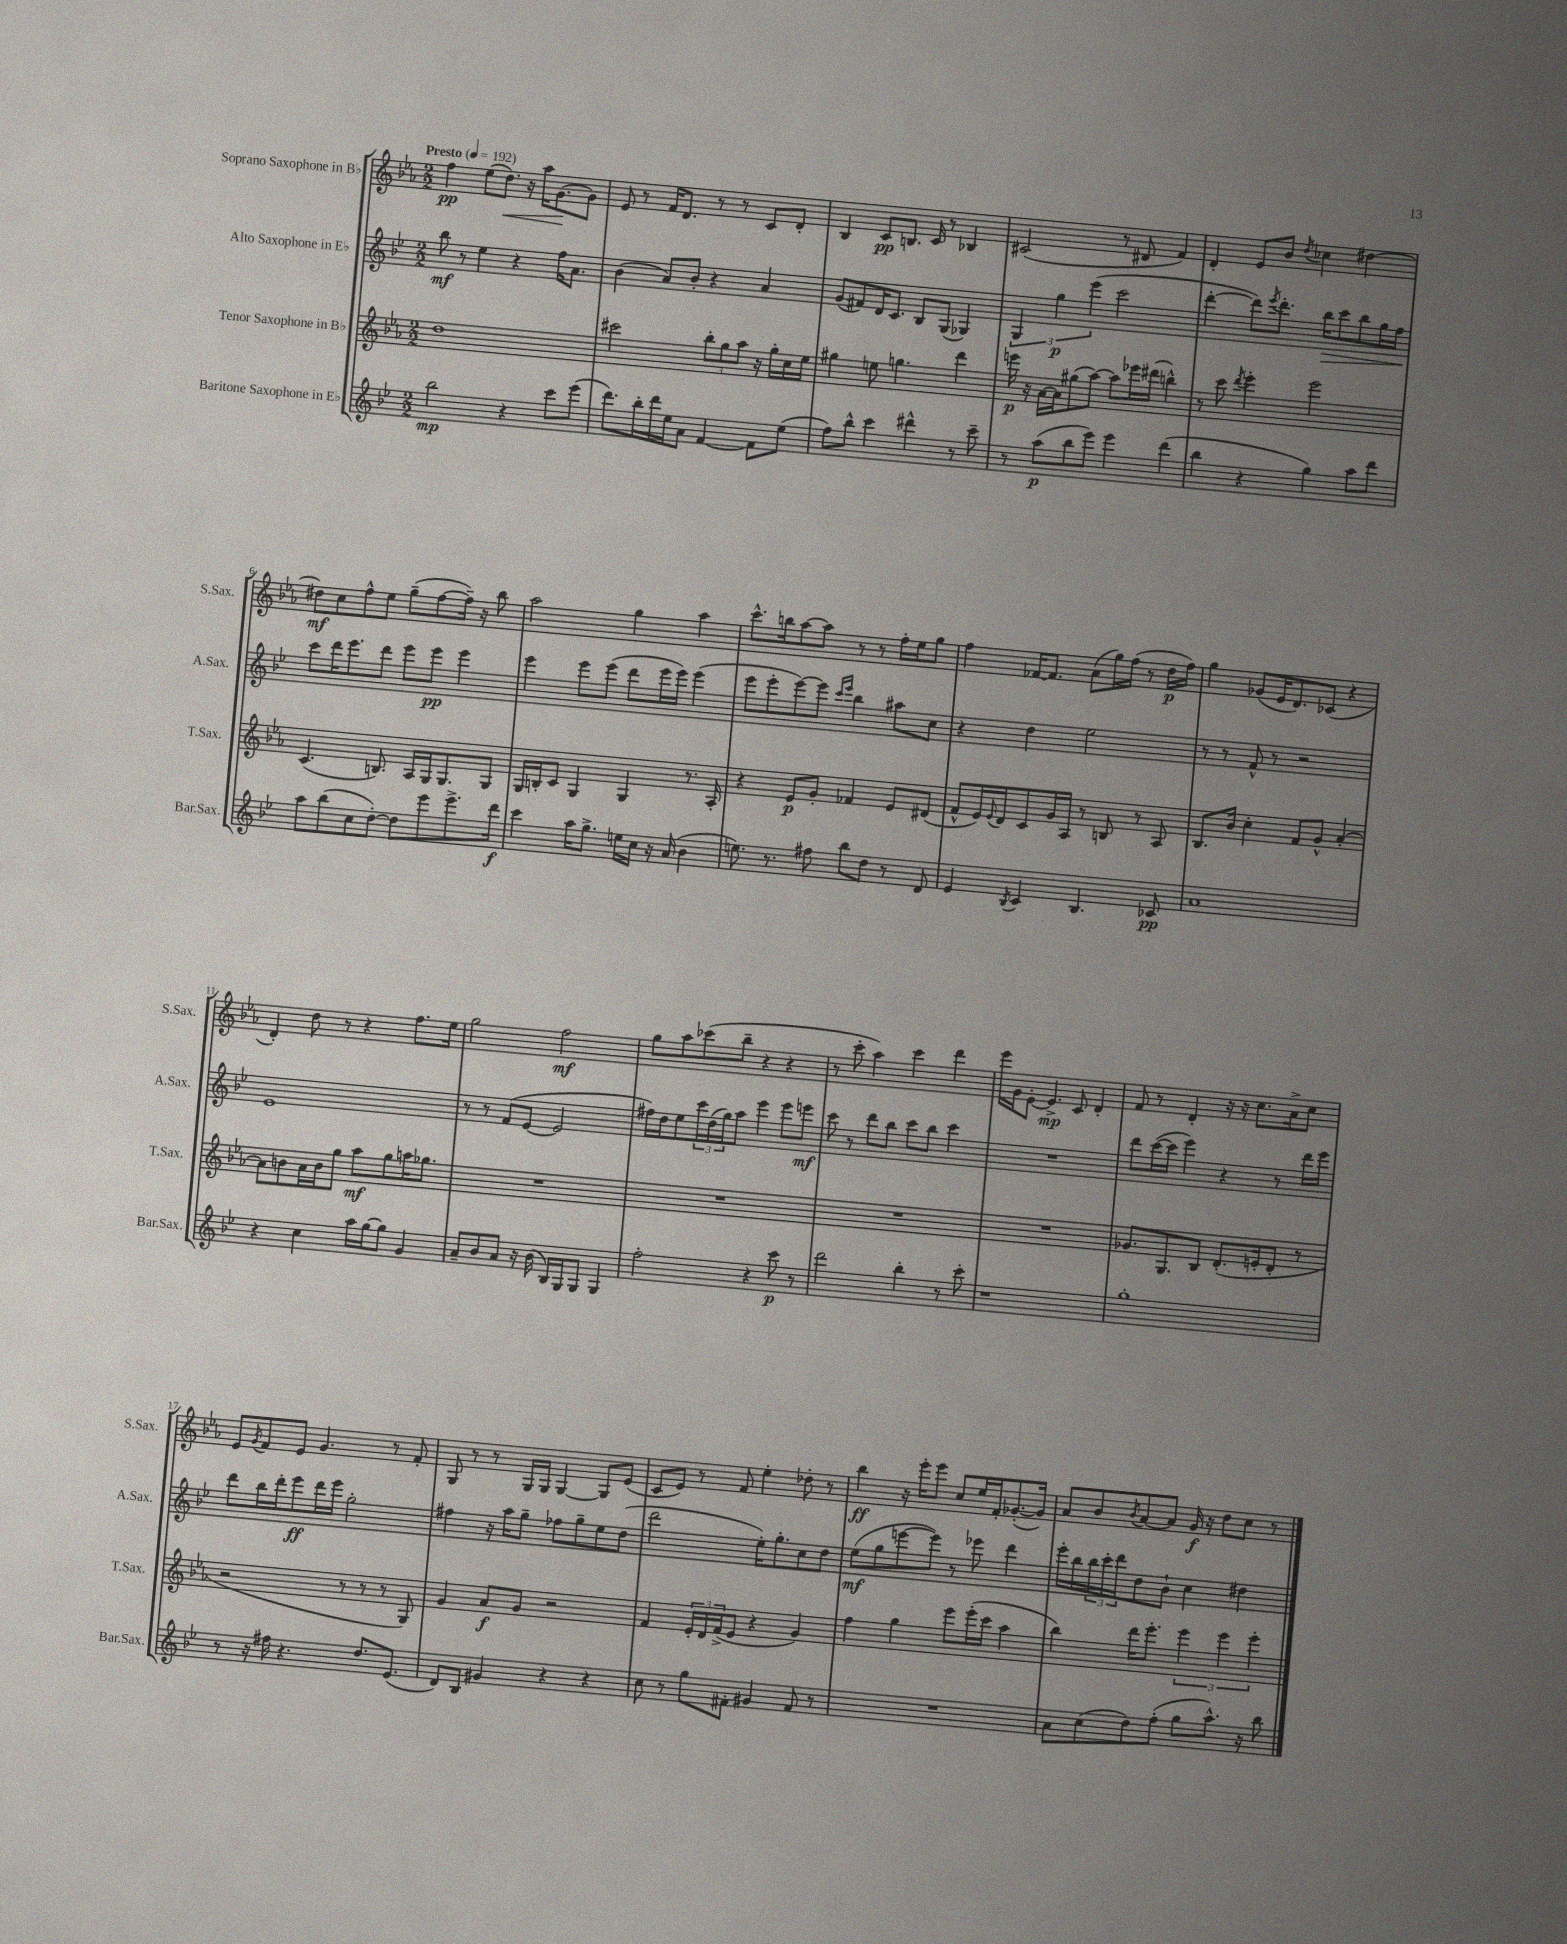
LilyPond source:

<<
\new StaffGroup <<
\new Staff = "s0" \with { instrumentName = "Soprano Saxophone in Bb" shortInstrumentName = "S.Sax." } {
    \clef treble \key ees \major \numericTimeSignature \time 2/2 \tempo "Presto" 4 = 192
    f''4\pp ees''8( d''8.\<) r16 aes''16 g'8.~\! g'8 |
    ees'8 r8 f'16 d'8. r8 r8 c'8 d'8-. |
    bes4 c'8\pp b8. c'16 r8 bes4 |
    cis'2( r8 dis'8 f'4) |
    d'4-. ees'8 bes'8 \acciaccatura { d''8 } ces''4 dis''4~ |
    dis''8\mf c''8 f''8-^ ees''8 g''8--( f''8~ f''16--) r16 bes''8 |
    aes''2 g''4 aes''4 |
    c'''8.-^ b''16 aes''8~ aes''8 r8 r8 f''16-. ees''16 g''8 |
    f''4 fes'16~ fes'8. aes'8( g''16) f''16( r8 d''16\p f''16) |
    g''4 ges'8( ees'16 d'8.) ces'8( r4 |
    d'4-.) d''8 r8 r4 f''8. ees''16 |
    g''2 f''2\mf |
    g''8 aes''8 ces'''8( bes''8-- r4 r4 |
    r8 c'''8-. aes''4) c'''4 d'''4 |
    ees'''16 g'16 ees'8~-. ees'4.->\mp c'8 d'4-. |
    f'8 r8 d'4-. r16 r16 c''8. aes'16-> c''8 |
    ees'8 \acciaccatura { g'8 } f'8 ees'8 g'4. r8 f'8-. |
    g8 r8 r8 g16 g16 g4~ g8 ees'8( |
    c'8 ees'8) r8 f'8 ees''4-. des''8-. r8 |
    bes''4\ff r16 ees'''16-. ees'''8 c''8 ees''16 f'16-. ges'8.~-.( ges'16) |
    aes'8 bes'8 \acciaccatura { bes'8 } aes'8~ aes'8 g'16\f r16 d''8 c''8 r8 \bar "|." |
}
\new Staff = "s1" \with { instrumentName = "Alto Saxophone in Eb" shortInstrumentName = "A.Sax." } {
    \clef treble \key bes \major \numericTimeSignature \time 2/2
    bes''8\mf r8 ees''4 r4 f''16 a'8. |
    bes'4( a'8) bes'8-. r4 a'4 |
    g'8( fis'8) d'16 c'8. bes8 g8( ges4) |
    \tuplet 3/2 { g4 g''4\p ees'''4( } c'''2 |
    d'''4~-. d'''8) \acciaccatura { ees'''8 } d'''8.-. bes''16\> c'''8 bes''8 g''16 f''16 |
    c'''8\! d'''16 ees'''8. d'''8 ees'''8 ees'''8\pp ees'''4 |
    ees'''4 ees'''8 ees'''8( d'''8 ees'''16 ees'''16) ees'''4( |
    ees'''8 ees'''8-. ees'''8~) ees'''8 \grace { c'''16 ees'''16 } bes''4 ais''8 c''8 |
    r4 d''4 ees''2 |
    r8 r8 f'8-^ r8 r2 |
    ees'1 |
    r8 r8 f'8( ees'8~ ees'2 |
    fis''16) d''16 ees''8 \tuplet 3/2 { c'''16 d''16( g''16) } a''8 ees'''4 ees'''8 e'''8\mf |
    c'''8 r8 d'''8 bes''8 c'''8 bes''8 c'''4 |
    R1 |
    d'''8 c'''16~( c'''16 ees'''4) r4 r8 d'''16 ees'''16 |
    d'''8 bes''16 d'''16-. ees'''8\ff d'''16 ees'''16 g''2-. |
    fis''4 r16 a''16 g''8-- fes''8 g''8-- ees''8 d''8( |
    d'''2 ees''16-.) g''8.-. c''8 d''8 |
    ees''8\mf( g''8 e'''8~ e'''8) r8 ees'''8 d'''4 |
    ees'''16-. bes''16 \tuplet 3/2 { bes''16 c'''16-. d'''16 } d''8 bes'8-! c''4 dis''4 \bar "|." |
}
\new Staff = "s2" \with { instrumentName = "Tenor Saxophone in Bb" shortInstrumentName = "T.Sax." } {
    \clef treble \key ees \major \numericTimeSignature \time 2/2
    d''1 |
    cis'''2 \tuplet 3/2 { bes''8-. g''8 aes''8 } r16 g''16-. c''16 ees''16 |
    gis''4 e''8 g''4. d'''4 |
    e'''16\p r16 aes'16~ aes'16 gis''8( aes''8~) aes''8 ees'''16 dis'''16( b''4-^) |
    r8 c'''8 \acciaccatura { d'''8 } ees'''4-. ees'''2 |
    c'4.( b8.) aes16 g16 g8. g8 |
    g16 b16-. c'8 g4 g4 r8. aes16-. |
    r4 ees'8\p g'8-. fes'4 ees'8 dis'8( |
    f'8-^ ees'16) \appoggiatura { ees'8 } d'16 c'8 g'16 aes16 r8 b8 r8 aes8 |
    bes8. bes'16 c''4-. f'8 g'8-^ aes'4~-. |
    aes'8 b'8 aes'16 b'16 g''8 aes''8\mf g''8 a''16 ges''8. |
    R1 |
    R1 |
    R1 |
    R1 |
    ges'8. g8. bes8 d'8.-.( e'16-. d'8-. r8 |
    r2 r8 r8 r8 g8) |
    g'4 aes'8\f g'8 r2 |
    f'4 \tuplet 3/2 { ees'16-. d'16 f'16->( } ees'8 r4 g'4) |
    f''4 g''4 ees'''8 ees'''16-.( c'''16 aes''4 |
    bes''4) d'''16 ees'''8.-. \tuplet 3/2 { ees'''4 ees'''4 ees'''4-. } \bar "|." |
}
\new Staff = "s3" \with { instrumentName = "Baritone Saxophone in Eb" shortInstrumentName = "Bar.Sax." } {
    \clef treble \key bes \major \numericTimeSignature \time 2/2
    bes''2\mp r4 c'''8 ees'''8( |
    d'''8.) bes''16-. d'''16 ees''16 a'8 f'4~ f'8 ees''8( |
    f''8) bes''8-^ c'''4 dis'''4-^ r8 c'''8-- |
    r8 a''8\p( bes''8 ees'''8) ees'''4 d'''4( |
    bes''4 r4 g''4) a''8 d'''8 |
    a''8 bes''8( c''8 d''8~-.) d''8 ees'''8 ees'''8.-> d'''16\f |
    c'''4 a''16 g''8.-> e''16 c''16 r16 a'16( bes'4 |
    e''8.) r8. fis''8 bes''8 d''8 r8 d'8 |
    ees'4 \acciaccatura { bes8 } c'4 bes4. ces'8\pp |
    a'1 |
    r4 c''4 a''16 g''16~ g''8 g'4 |
    a'8-- bes'8 a'8 r16 bes'16( bes16) g16 g8 g4 |
    f''2-. r4 c'''8\p r8 |
    d'''2 bes''4-. r8 c'''8-. |
    r1 |
    g''1-. |
    r8 r16 fis''16 r4. d''8. ees'8.( |
    d'8) bes8 gis'4 r4 r4 |
    c''8 r8 g''8 fis'8-. gis'4 fis'8 r8 |
    R1 |
    a'8 c''8( d''8) f''8-.( g''8 a''8.-^) r16 bes''8 \bar "|." |
}
>>
>>
